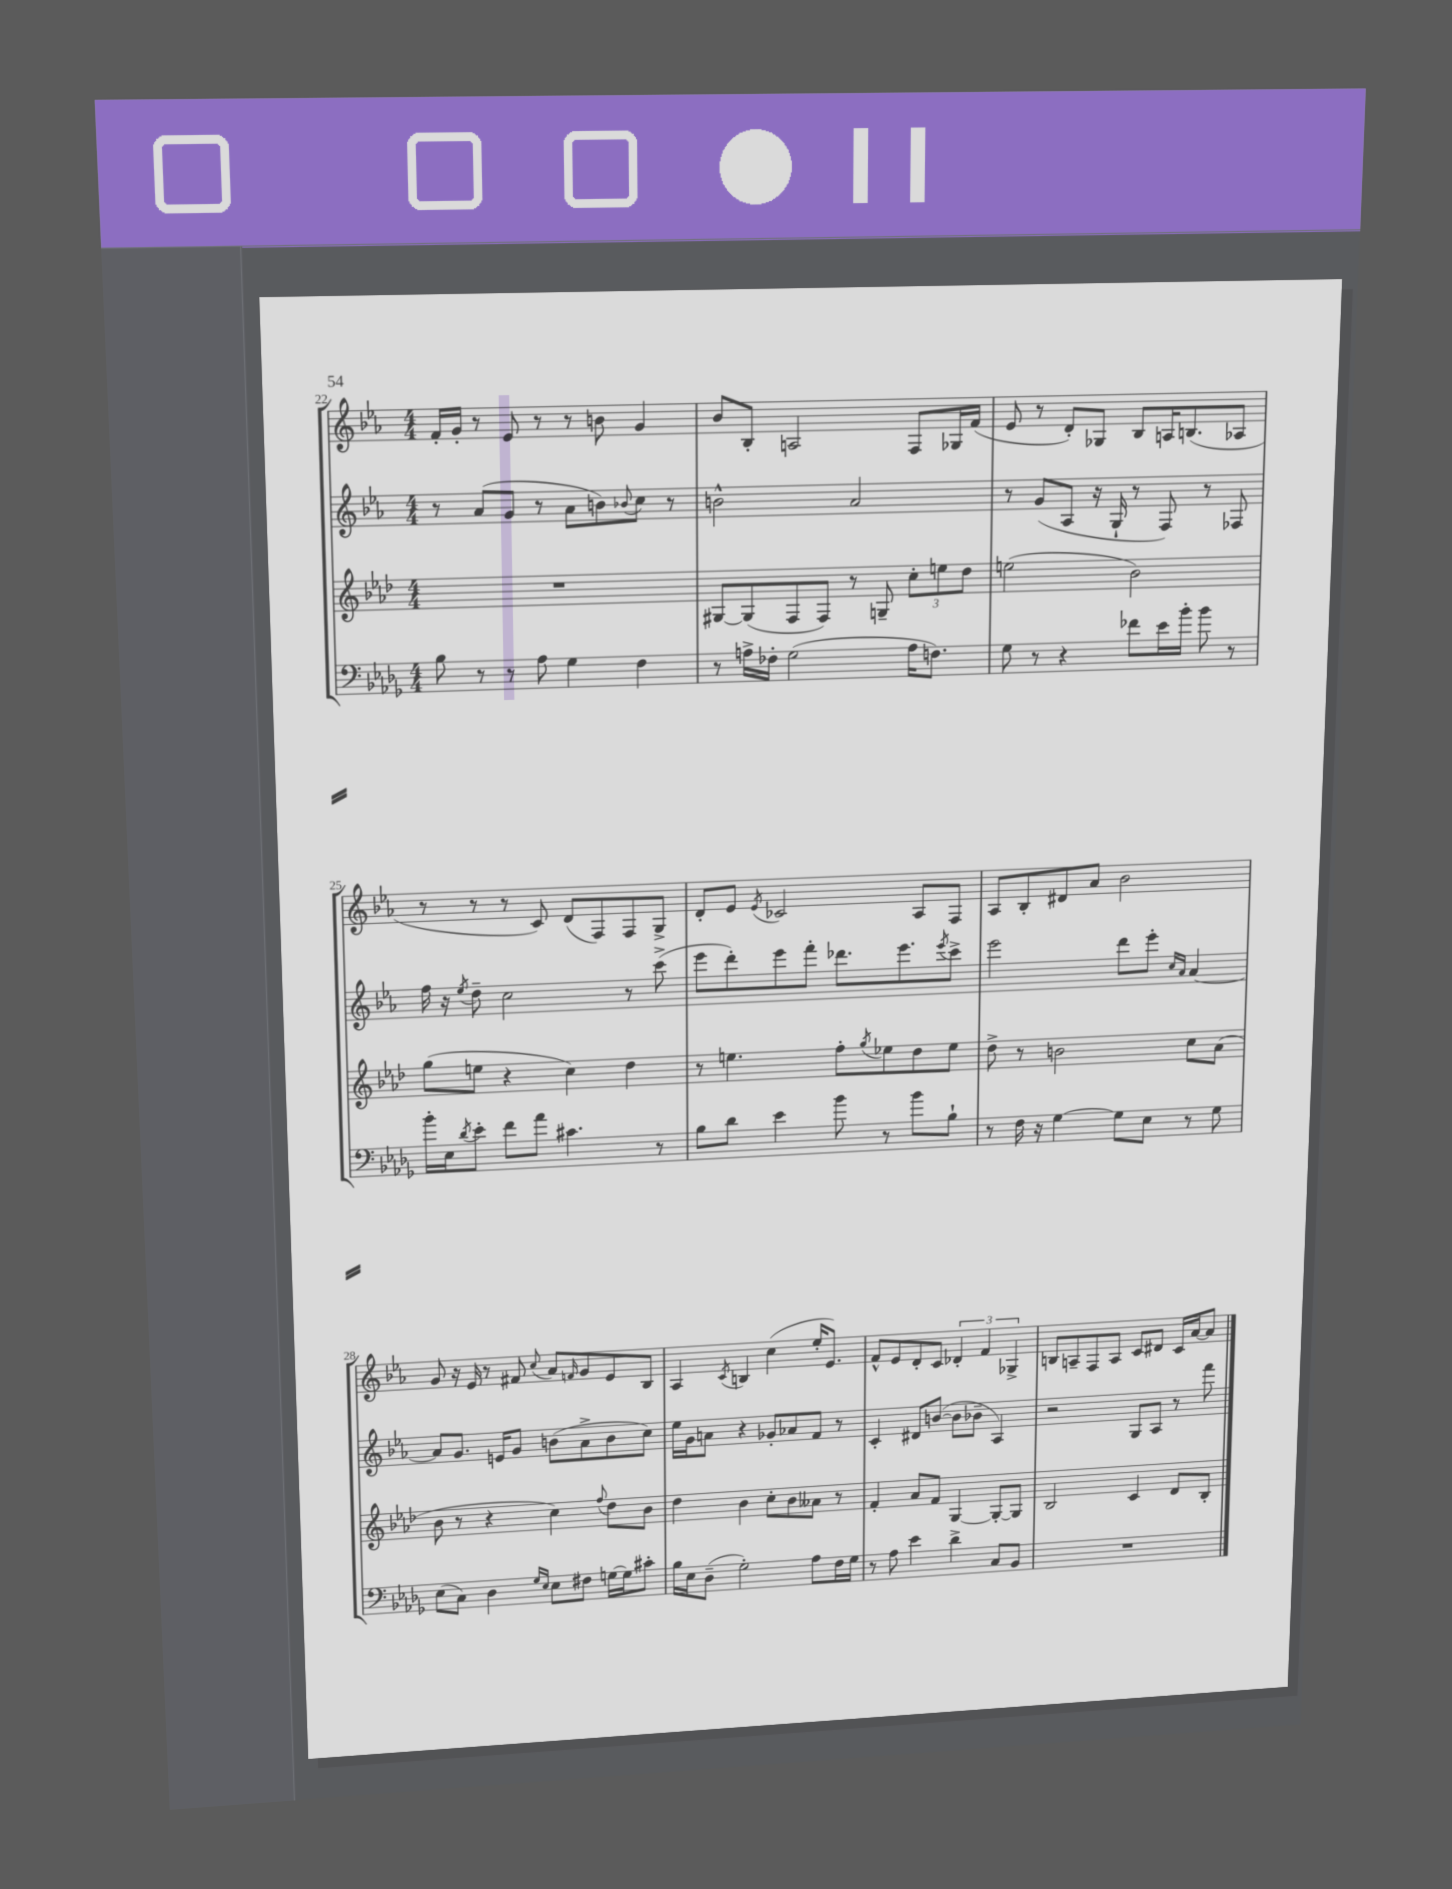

**kern	**kern	**kern	**kern
*part4	*part3	*part2	*part1
*staff4	*staff3	*staff2	*staff1
*clefF4	*clefG2	*clefG2	*clefG2
*k[b-e-a-d-g-]	*k[b-e-a-d-]	*k[b-e-a-]	*k[b-e-a-]
*M4/4	*M4/4	*M4/4	*M4/4
=22	=22	=22	=22
8B-\	1r	8r	16f'/LL
.	.	.	16g'/JJ
8r	.	(8a-/L	8r
8r	.	8g/J	8e-/
8A-\	.	8r	8r
4G-\	.	8a-\L	8r
.	.	8bn\)	8bn\
.	.	8qqb-X/	.
4F\	.	8cc\J	4g/
.	.	8r	.
=23	=23	=23	=23
8r	[8G#X/L	2bn^^\	8b-/L
16An^\LL	(8G#/]	.	8B-'/J
16F-X'\JJ	.	.	.
(2G-\	8F/	.	2An/
.	8F/J)	.	.
.	8r	2a-/	.
.	8Gn~/	.	.
16A\KL	12cc'\L	.	8F/L
8.Fn\J)	.	.	.
.	12een\	.	.
.	.	.	16G-X/L
.	12dd-\J	.	.
.	.	.	(16f/JJ
=24	=24	=24	=24
8G-\	(2een\	8r	8e-/
8r	.	(8g/L	8r
4r	.	8A-/J	8d'/L)
.	.	16r	8G-X/J
.	.	16G`/	.
8f-X\L	2b-\)	8r	8B-/L
16e-\L	.	8F/)	16An/K
16b-'\JJ	.	.	(8.Bn/
8b-\	.	8r	.
8r	.	8F-X/	8A-X/J
!!LO:LB:g=z
=25	=25	=25	=25
16b-'\LL	(8gg\L	16ff\	8r
16E-\J	.	16r	.
8qd-/	.	8qee-/	.
8e-'\J	8een\J	8dd~\	8r
8f\L	4r	2cc\	8r
8a-\J	.	.	8c/)
4.c#X\	4cc\)	.	(8d/L
.	.	.	8F/)
.	4dd-\	8r	8F/
8r	.	(8ccc^\	8G^/J
=26	=26	=26	=26
8B-\L	8r	8eee-\L	8d'/L
8d-\J	4.een\	8ddd'\)	8e-/J
.	.	.	8qe-/
4e-\	.	8eee-\	2c-X/
.	.	8fff'\J	.
8b-\	8ff'\L	8.ddd-X\L	.
.	8qgg/	.	.
8r	8ee-X\	.	.
.	.	8.eee-\	.
8b-\L	8dd-\	.	8A-/L
.	.	8qeee-/	.
8B-`\J	8ee-\J	8ccc^\J	8F/J
=27	=27	=27	=27
8r	8dd-^\	2eee-\	8A-/L
16F\	8r	.	8B-'/
16r	.	.	.
[4G-\	2bn\	.	8d#X/
.	.	.	8a-/J
8G-\L]	.	8ddd\L	2b-\
8E-\J	.	8eee-'\J	.
.	.	16qqcc/LL	.
.	.	16qqa-/JJ	.
8r	8cc\L	[4a-/	.
8G-\	(8a-\J	.	.
!!LO:LB:g=z
=28	=28	=28	=28
(8E-\L	8b-\	8a-/L]	8g/
8C\J)	8r	8.g/J	16r
.	.	.	16e-/
4D-\	4r	.	8r
.	.	16en/KL	.
.	.	8g/J	8f#X/
16qqG-/LL	.	.	.
16qqE-/JJ	.	.	8qqcc/
8E-\L	4cc\)	(8bn\L	8a-/L
.	.	.	16qqfn/
8F#X\J	.	8a-^\	8g/
.	8qqff/	.	.
[16Gn\LL	8dd-\L	8b\	8e-/
16G\J]	.	.	.
8c#X'\J	8b-\J	8cc\J)	8B-/J
=29	=29	=29	=29
16B-\LL	4dd-\	16ee-\LL	4A-/
16E-\J	.	16g\J	.
(8D-~\J	.	8an\J	.
.	.	.	8qc/
2G-'\)	4b-\	4r	4Bn/
.	8cc'\L	8g-X'/L	(4cc\
.	8b-\	8a-X/	.
8A-\L	8a--X\J	8f/J	16ee-'/KL
.	.	.	8.e-/J)
16F\L	8r	8r	.
16G-\JJ	.	.	.
=30	=30	=30	=30
8r	4f'/	4c'/	8f^^/L
8A-\	.	.	8e-/
4e-\	8a-/L	8d#X/L	8d'/
.	8f/J	([8bn/J	8c/J
4d-^\	[4G/	8b\L]	6d-X'/
.	.	8b-X~\J	.
.	.	.	6f/
8C/L	8G'/L_	4A-/)	.
.	.	.	6G-X^/
8BB-/J	8G/J]	.	.
=31	=31	=31	=31
1r	2B-/	2r	8Bn/L
.	.	.	8An~/
.	.	.	8F/
.	.	.	8A/J
.	4c/	8G/L	8c/L
.	.	8A-/J	8d#X/J
.	8d-/L	8r	16c/LL
.	.	.	[16a-/J
.	8B-'/J	8fff\	8a-/J]
==	==	==	==
*-	*-	*-	*-
